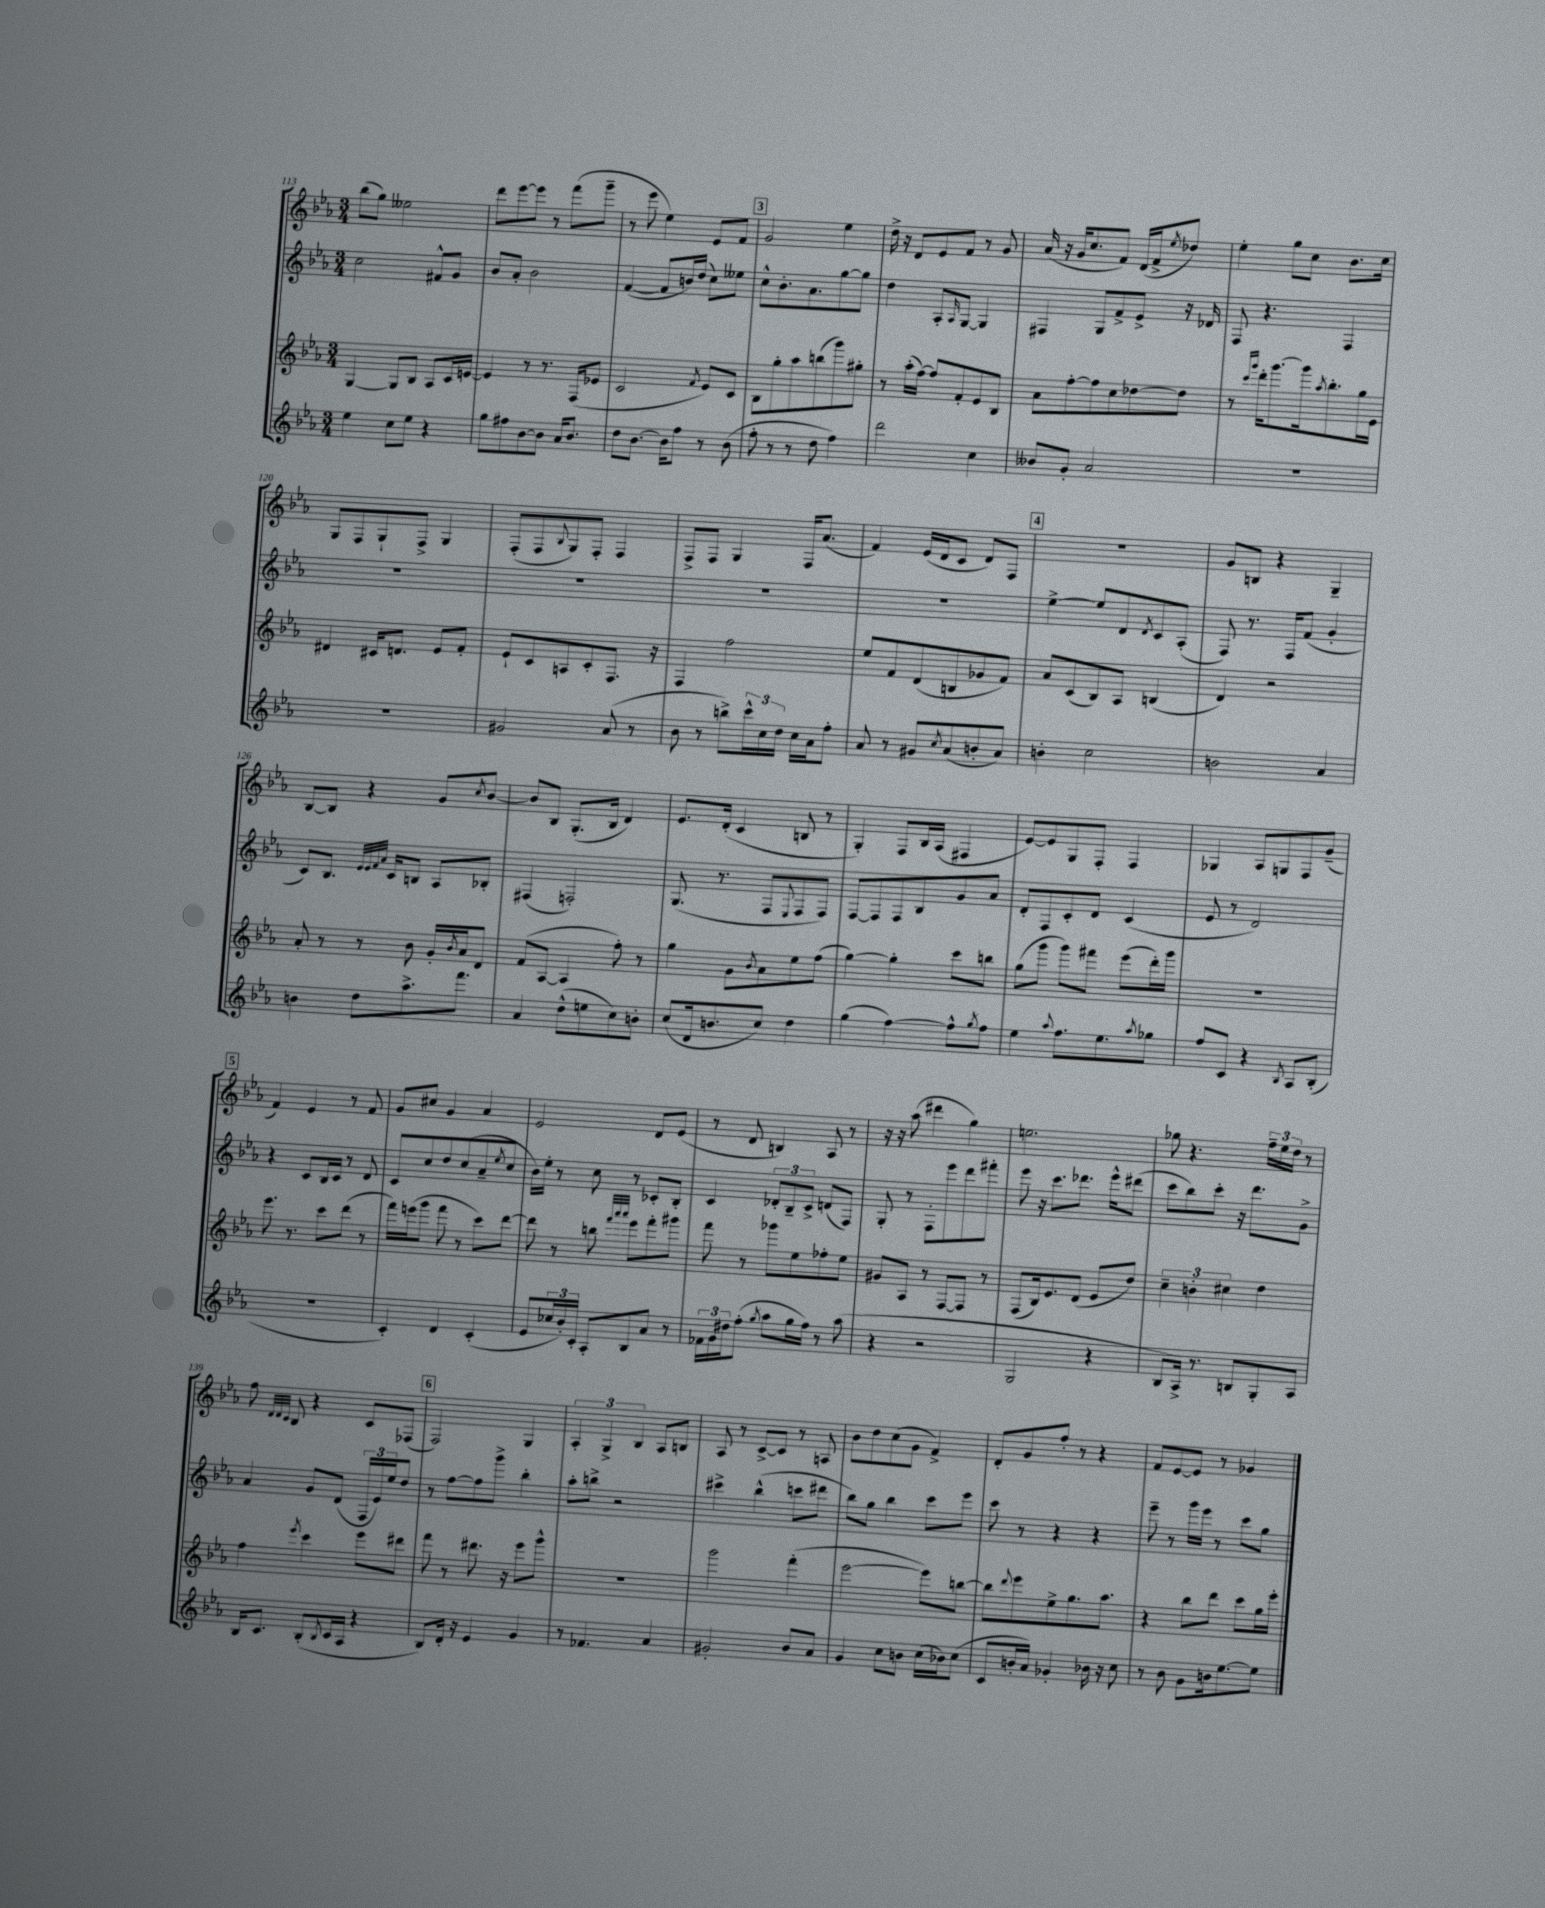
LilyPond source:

<<
\new StaffGroup <<
\new Staff = "s0" {
    \clef treble \key ees \major \numericTimeSignature \time 3/4
    bes''8( g''8) eeses''2 |
    d'''8 ees'''8~ ees'''8 r8 f'''8( g'''8-- |
    r8 ees'''8 ees''4) ees'8 f'8 |
    \mark \markup { \box "3" } g'2 ees''4 |
    d''16-> r16 d'8 ees'8 f'8 r8 g'8 |
    aes'16( r16 g'16 c''8. f'8) d'16( f'16-> \acciaccatura { ees''8 } des''8) |
    ees''4-. g''8 c''8 bes'8. c''16 |
    g8 f8 g8-! f8-> g4 |
    f8-.( f8 \appoggiatura { bes8 } g8) f8-. f4 |
    f8-> f8 g4 f16 aes'8.( |
    f'4) ees'16( d'16 c'8 d'8) f8 |
    \mark \markup { \box "4" } r2. |
    g'8 b8 r4 g4-- |
    bes8~ bes8 r4 g'8 \acciaccatura { c''8 } bes'8~ |
    bes'8 bes8 g8.-.( bes16 d'4) |
    ees'8. d'16-.( c'4 b8 r8 |
    g4-.) f8 bes16 aes16( fis4 |
    ees'8~) ees'8 g8 f8-. f4 |
    ges4 aes8 g8 f8 g'8--( |
    \mark \markup { \box "5" } f'4) ees'4 r8 f'8 |
    g'8 cis''8 g'4 aes'4 |
    ees'2 d'8 ees'8( |
    r8 d'8 b4) aes8 r8 |
    r16 r16 aes''8( dis'''4 g''4) |
    e''2. |
    ges''8 r4. \tuplet 3/2 { f''16-- ees''16 d''16 } r8 |
    f''8 \grace { d'32 d'32 c'32 } bes8 r4 c'8 fes8( |
    \mark \markup { \box "6" } f2) g4 |
    \tuplet 3/2 { aes4-. g4-> bes4 } aes8 b8 |
    aes8 r8 c'8~-> c'8 r8 a8 |
    bes'8 d''8 c''8( g'8 f'4->) |
    d'8-. g'8 f''8-. r8 r4 |
    f'8 ees'8~ ees'8 r8 ges'4 \bar "|." |
}
\new Staff = "s1" {
    \clef treble \key ees \major \numericTimeSignature \time 3/4
    c''2 fis'8-^ g'8 |
    bes'8 aes'8-. bes'2 |
    f'4~( f'8 b'16) d''16( c''8) eeses''8 |
    \mark \markup { \box "3" } c''8-^ bes'8.-. aes'8. g''8~ g''8 |
    d''4 aes8-. \grace { aes16 } g8~ g4 |
    fis4 g8 f'8-> ees'8-> r16 des'16 |
    f8 r4. f4 |
    R2. |
    R2. |
    R2. |
    R2. |
    \mark \markup { \box "4" } ees''4~-> ees''8 d'8 \acciaccatura { d'8 } c'8 aes8-.( |
    f8) r8. f16 f'8( g'4-. |
    c'8) bes8. \grace { ees'32 ees'32 f'32 aes'32 } c'16 b8 aes8 bes8-. |
    fis4( f2-.) |
    g8.( r8. f8 \appoggiatura { ees8 } f8 f8) |
    f8~ f8 f8 bes8 g'8 aes'8 |
    d'8-. f8 c'8-. d'8 c'4( |
    ees'8 r8 d'2) |
    \mark \markup { \box "5" } r4 c'8 bes16 c'16 r8 d'8 |
    c'8 c''8 d''8 c''8( aes'8-- \acciaccatura { ees''8 } c''8 |
    bes'16) ees''16-. r8 c''8 r8 ces'8-. bes8-. |
    c'4 \tuplet 3/2 { des'8-. bes8-- c'8-> } d'8( f8) |
    g8-. r8 f8-. ees'''8 d'''8 fis'''8-. |
    ees'''8 r16 c'''8. des'''8. ees'''16-^ dis'''8( |
    c'''8 bes''8) c'''8-. r16 d'''8. g'8-> |
    aes'4 g'8 d'8( \tuplet 3/2 { f16 ees'16) ees''16 } d''8 |
    \mark \markup { \box "6" } r8 f''8~ f''8 g'''8-> bes''4-. |
    aes''8-. b''8-> r2 |
    cis'''4-> bes''4-^( c'''8 dis'''8 |
    bes''8) g''8 bes''4 c'''8 ees'''8 |
    c'''8 r8 r4 r4 |
    ees'''8-- r8 g'''16 ees'''16 r8 c'''8 g''8 \bar "|." |
}
\new Staff = "s2" {
    \clef treble \key ees \major \numericTimeSignature \time 3/4
    g4~ g8 bes8 aes8 c'16 e'16~ |
    e'4 r8 r8. f16( ees'8 |
    c'2 \acciaccatura { f'8 } ees'8) c'8 |
    \mark \markup { \box "3" } bes8 g''8-. aes''8 b''8( g'''8) gis''8-. |
    r8 aes''16-.( f''16~) f''8 f'8-. ees'8 bes8 |
    aes'8 f''8~-. f''8 c''8 des''8~ des''8 |
    r8 \grace { c'''16 g'''16 } d'''16-. g'''8.~ g'''16 \acciaccatura { aes''8 } bes''8.-. g''16 ees'16 |
    dis'4 cis'16 d'8. ees'8 f'8-. |
    ees'8-! c'8 a8 c'8-. f8. r16 |
    f4 f''2 |
    ees''8 f'8 d'8( b8 ges'8 f'8) |
    \mark \markup { \box "4" } aes'8 c'8( bes8) aes8 b4( |
    d'4) r2 |
    aes'8-. r8 r8 bes'8 g'16-. \acciaccatura { bes'8 } aes'16 d'8 |
    f'8( aes8~ aes4 f''8-.) r8 |
    g''4 g'8 \acciaccatura { bes'8 } aes'8 ees''8 f''8( |
    g''4~) g''4-. c'''8 b''8 |
    g''8( g'''8 g'''8) fis'''8 ees'''8( d'''16-.) g'''16 |
    R2. |
    \mark \markup { \box "5" } ees'''8. r8. c'''8 d'''8( r8 |
    f'''16) e'''16( g'''8 f'''8 r8 c'''8) d'''8~ |
    d'''8 r8 b''8 \grace { f'''32 aes'''32 aes'''32 } ees'''8 f'''8-. gis'''8 |
    f'''8 r8 ges'''8 ees''8 fes''8-. ees''8 |
    gis'8 aes8 r8 f8~ f8 r8 |
    f8( bes16) ees'8. d'8( ees'8 d''8) |
    \tuplet 3/2 { c''4-- b'4-. cis''4 } d''4 |
    f''4 \acciaccatura { ees'''8 } c'''4 ees'''8 dis'''8 |
    \mark \markup { \box "6" } f'''8 r8 dis'''8. r16 ees'''8 g'''8-^ |
    R2. |
    g'''2 f'''4-.( |
    ees'''2~ ees'''8) b''8~ |
    b''8 \appoggiatura { d'''8 } ees'''8 ees''8-> g''8. aes''8. |
    r4 bes''8 d'''8 c'''8 g''16 ees'''16-. \bar "|." |
}
\new Staff = "s3" {
    \clef treble \key ees \major \numericTimeSignature \time 3/4
    ees''4 c''8 ees''8 r4 |
    g''8 fis''8 bes'8~ bes'8 aes'16 bes'8. |
    d''8 bes'8.~ bes'16 f''8 r8 bes'8( |
    \mark \markup { \box "3" } f''8-. r8 r8 d''8 f''4) |
    d'''2 c''4 |
    beses'8 g'8-. aes'2 |
    R2. |
    R2. |
    gis'2 aes'8( r8 |
    bes'8 r8 b''8->) \tuplet 3/2 { c'''16-^ c''16 d''16 } c''16 aes'16 f''8-. |
    aes'8 r8 gis'8 \acciaccatura { c''8 } aes'8( b'8-. aes'8) |
    \mark \markup { \box "4" } b'4-. c''2 |
    b'2 aes'4 |
    b'4 d''8 aes''8.-> f'''8. |
    aes'4 d''8-^( e''8 c''8) b'8-. |
    c''8( d'16 b'8. c''8) d''4 |
    g''4( f''4~) f''8-^ \acciaccatura { g''8 } f''8 |
    ees''4 \appoggiatura { aes''8 } f''8. ees''8. \acciaccatura { aes''8 } ges''8 |
    f''8 c'8 r4 \acciaccatura { bes8 } aes8 bes8-.( |
    \mark \markup { \box "5" } R2. |
    c'4-.) d'4 c'4-.( |
    ees'8 \tuplet 3/2 { ces''16 bes'16-.) c'16-. } aes8-. bes8 aes'8 r8 |
    \tuplet 3/2 { fes'16 g'16 dis''16 } f''8-.( \acciaccatura { g''8 } aes''8 g''16 f''16) r8 aes''8( |
    r4 r2 |
    g2 r4 |
    bes8 aes16->) r8. b8 g8-. aes8 |
    bes16 c'8. bes8-.( \acciaccatura { bes8 } c'16 aes16 r4 |
    \mark \markup { \box "6" } bes8) d'16-. r16 ees'4 g'4 |
    r8 fes'4. aes'4 |
    gis'2-. bes'8 aes'8 |
    g'4 c''8 b'8 c''16( bes'16) c''8( |
    c'8 b'16-. aes'16) ges'4-. bes'16 r16 c''8 |
    r8 bes'8 g'8 b'16 ees''8.~ ees''8 \bar "|." |
}
>>
>>
\layout { \context { \Score currentBarNumber = #113 } }
